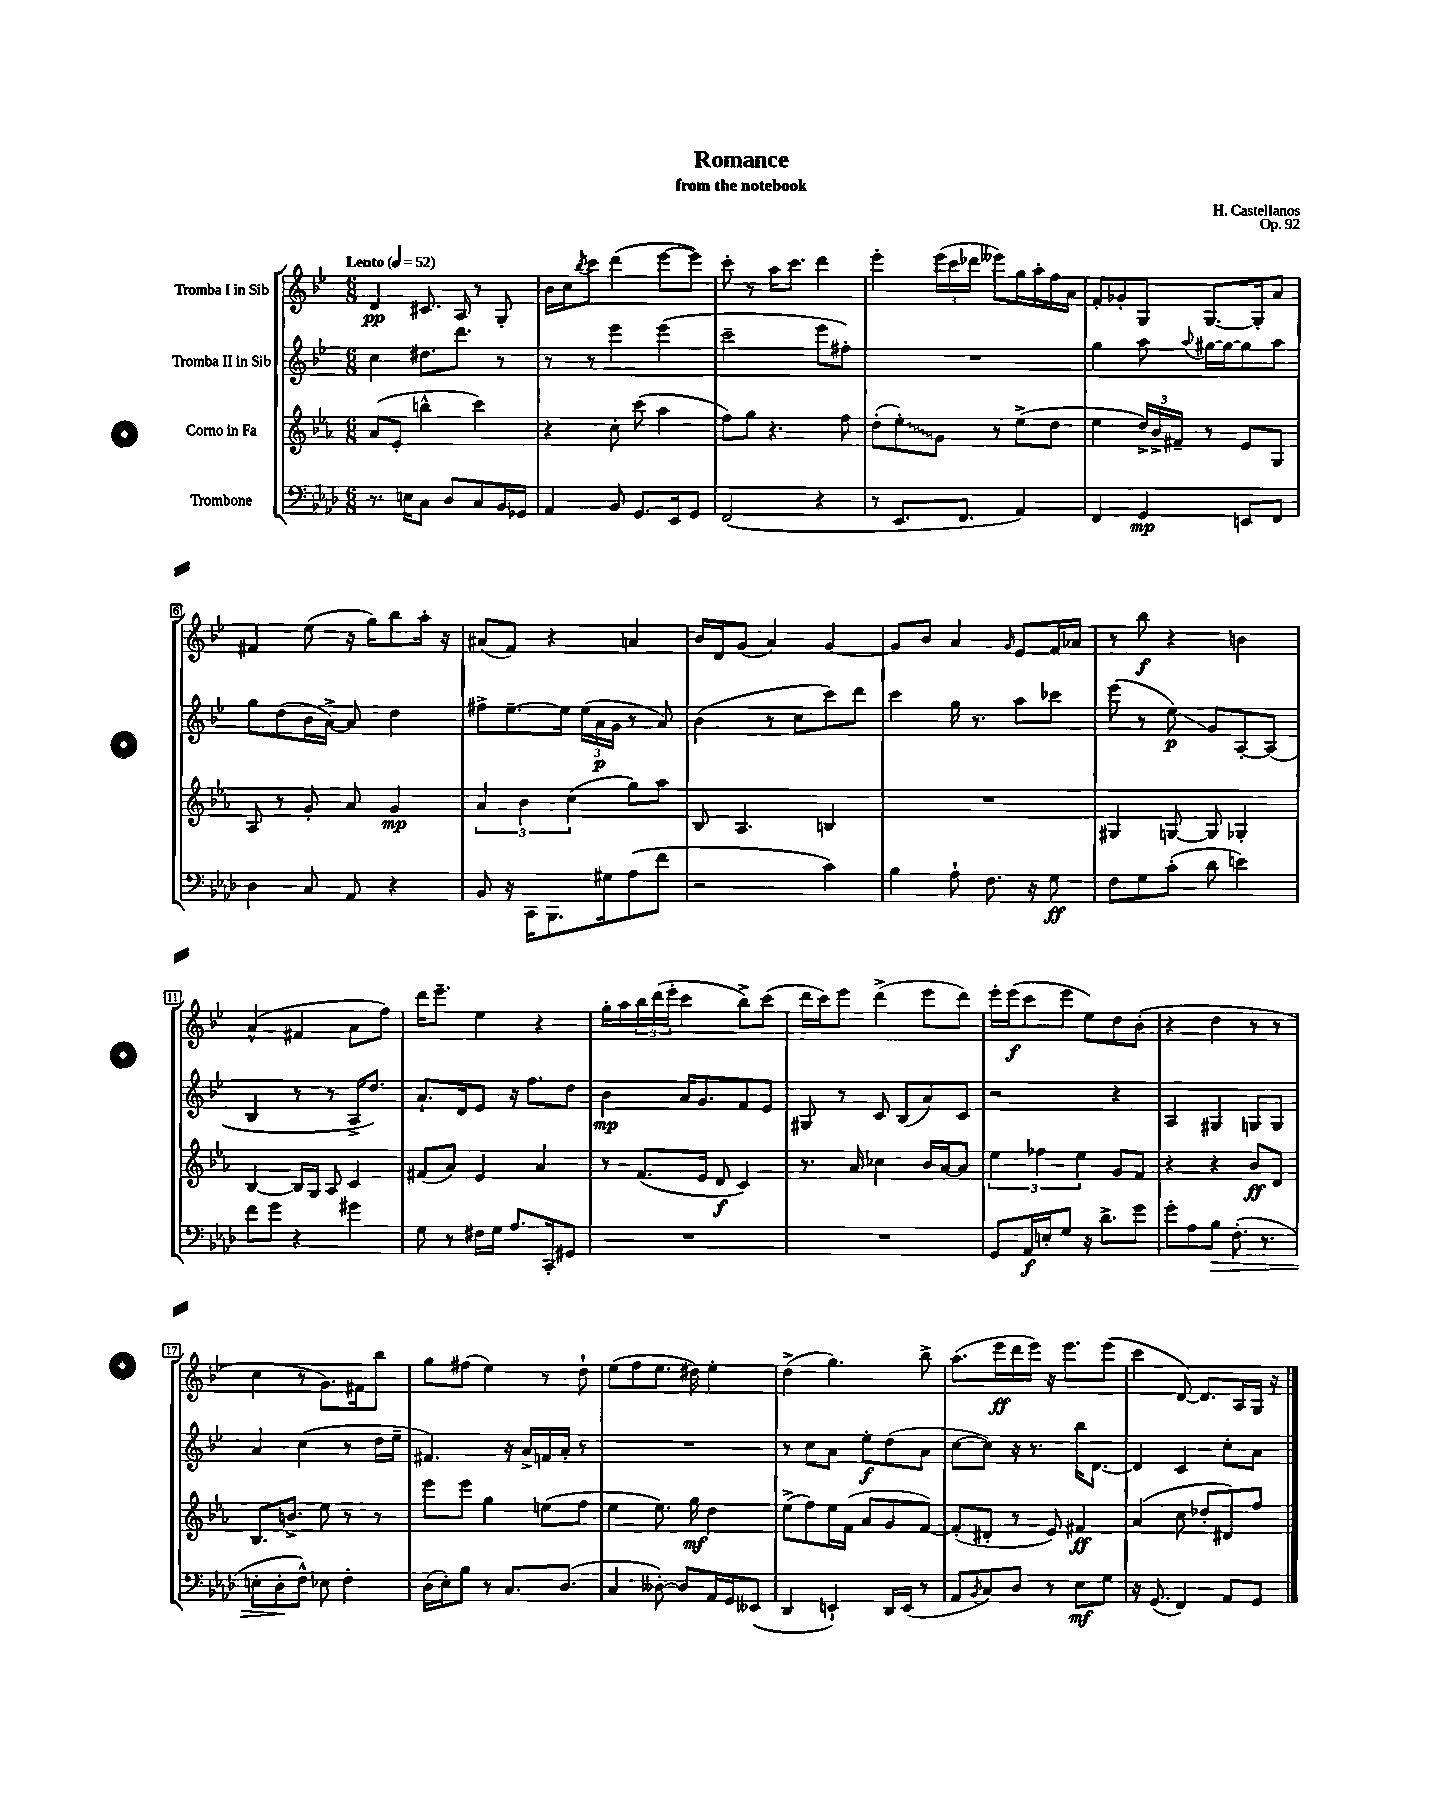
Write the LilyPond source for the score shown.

\header { title = "Romance" composer = "H. Castellanos" subtitle = "from the notebook" opus = "Op. 92" }
<<
\new StaffGroup <<
\new Staff = "s0" \with { instrumentName = "Tromba I in Sib" } {
    \clef treble \key bes \major \numericTimeSignature \time 6/8 \tempo "Lento" 4 = 52
    d'4\pp cis'8. a16 r8 g8-. |
    bes'16 c''16 \acciaccatura { bes''8 } c'''8 d'''4( ees'''8~ ees'''8) |
    c'''8-. r8 a''16 c'''8. d'''4 |
    ees'''4-. \tuplet 3/2 { ees'''16( c'''16 des'''16 } eeses'''8) g''16 a''16-. f''16 a'16 |
    f'8-. ges'8-. g8 g8.~ g16-. a'8 |
    fis'4 ees''8( r16 g''16) bes''8 a''16-. r16 |
    ais'8( f'8) r4 a'4 |
    bes'16 d'16 g'8( a'4) g'4~ |
    g'8 bes'8 a'4 \grace { g'16 } ees'8 f'16 aes'16 |
    r8 bes''8\f r4 b'4 |
    a'4-^( fis'4 a'8 f''8) |
    d'''16 ees'''8.-- ees''4 r4 |
    g''16-. a''16 \tuplet 3/2 { bes''16 d'''16( ees'''16-. } c'''4 bes''8->) c'''8( |
    d'''16 c'''16) ees'''8 d'''4->( ees'''8 d'''8) |
    ees'''16-. ees'''16\f( c'''8 ees'''8 ees''8) d''8 bes'8-.( |
    r4 d''4 r8 r8 |
    c''4 r8 g'8.) fis'16 bes''8 |
    g''8 fis''8( ees''4) r8 d''8-! |
    ees''8( f''8 ees''8. dis''16) ees''4-. |
    d''4->( g''4.) bes''8-> |
    a''8.( ees'''16\ff d'''16 ees'''16) r16 ees'''8. ees'''8( |
    c'''4 d'8~) d'8. a16 g16 r16 \bar "|." |
}
\new Staff = "s1" \with { instrumentName = "Tromba II in Sib" } {
    \clef treble \key bes \major \numericTimeSignature \time 6/8
    c''4 dis''8. d'''8. r8 |
    r8 r8 ees'''4 ees'''4( |
    c'''2-- ees'''8 fis''8-.) |
    R2. |
    g''4 a''8 \appoggiatura { a''8 } gis''16~ gis''16~ gis''8 a''8 |
    g''8 d''8( bes'16 a'16~->) a'8 d''4 |
    fis''8-> ees''8.~-- ees''16 \tuplet 3/2 { ees''16( a'16\p g'16 } r8 a'8) |
    bes'4( r8 c''8 c'''8) d'''8 |
    c'''4 g''16 r8. a''8 ces'''8 |
    ees'''8( r8 ees''8\glissando\p) g'8 a8~-. a8( |
    bes4 r8 r8 a16-> d''8.) |
    a'8.-! d'16 ees'8 r16 f''8. d''8 |
    bes'4\mp a'16 g'8. f'8 ees'8 |
    gis8 r8 c'8 bes8( a'8) c'8 |
    r2 r4 |
    a4 gis4 g8 g8 |
    a'4 c''4( r8 d''16 ees''16-- |
    fis'4.) r16 a'16-> f'16 a'16-. r8 |
    R2. |
    r8 c''8 a'8 ees''8-.\f d''8( a'8 |
    c''8~ c''8) r16 r8. bes''16 d'8.~ |
    d'4 c'4 c''8-. a'8 \bar "|." |
}
\new Staff = "s2" \with { instrumentName = "Corno in Fa" } {
    \clef treble \key ees \major \numericTimeSignature \time 6/8
    aes'8( ees'8-. b''4-^ c'''4) |
    r4 c''8-. c'''8( aes''4 |
    f''8) g''8 r4. f''8 |
    d''8-.( \once \override Glissando.style = #'zigzag ees''8-.\glissando) g'8 r8 ees''8->( d''8 |
    ees''4 \tuplet 3/2 { d''16->) bes'16-> fis'16-- } r8 ees'8 g8 |
    aes8 r8 g'8-. aes'8 g'4\mp |
    \tuplet 3/2 { aes'4 bes'4 c''4( } g''8) aes''8 |
    bes8 aes4. b4 |
    R2. |
    gis4 g8~ g8 ges4-. |
    bes4~ bes16 g16 aes8 c'4 |
    fis'8( aes'8) ees'4 aes'4 |
    r8 f'8.( ees'16 d'8\f c'4) |
    r8. aes'16 ces''4 bes'16 aes'16~ aes'8 |
    \tuplet 3/2 { ees''4 fes''4 ees''4 } g'8 f'8 |
    r4 r4 bes'8\ff d'8 |
    bes8. b'8.-> ees''8 r8 r8 |
    ees'''8 ees'''8 g''4 e''8( f''8 |
    ees''4 ees''8.) g''16\mf d''4 |
    ees''8->( f''8) ees''16 f'16( aes'8 g'8 f'8~) |
    f'8-.( dis'8-. r8 ees'8) fis'4\ff |
    aes'4( c''8 des''8-. dis'8) f''8 \bar "|." |
}
\new Staff = "s3" \with { instrumentName = "Trombone" } {
    \clef bass \key aes \major \numericTimeSignature \time 6/8
    r8. e16 c8 des8 c8 bes,16 ges,16 |
    aes,4 bes,8 g,8. ees,16 g,8 |
    f,2( r4 |
    r8 ees,8. f,8. aes,4) |
    f,4 g,4\mp e,8 f,8 |
    des4 c8 aes,8 r4 |
    bes,8 r16 c,16 bes,,8. gis16 aes8( f'8 |
    r2 c'4) |
    bes4 aes8-! f8. r16 g8\ff |
    f8 g8 c'8-.( des'8 e'4) |
    f'8 g'8 r4 gis'4 |
    g8 r8 fis16 g16 aes8. c,16-. gis,8 |
    R2. |
    R2. |
    g,8 aes,16\f e16-. g8 r16 des'8.-> g'8 |
    g'8-. aes8 bes8\> f8.-.( r8. |
    e8-. des8-.\! f8-^) ees8 f4-. |
    des16( ees16-.) bes8 r8 c8. des8.( |
    c4 deses8~-.) deses8 aes,16 g,16 eeses,8( |
    des,4 e,4-!) des,16 e,16( r8 |
    aes,8 \acciaccatura { bes,8 } c8) des8 r8 ees8\mf g8 |
    r16 g,8.( f,4) aes,8 g,8 \bar "|." |
}
>>
>>
\layout { \context { \Score \override BarNumber.stencil = #(make-stencil-boxer 0.1 0.3 ly:text-interface::print) } }
